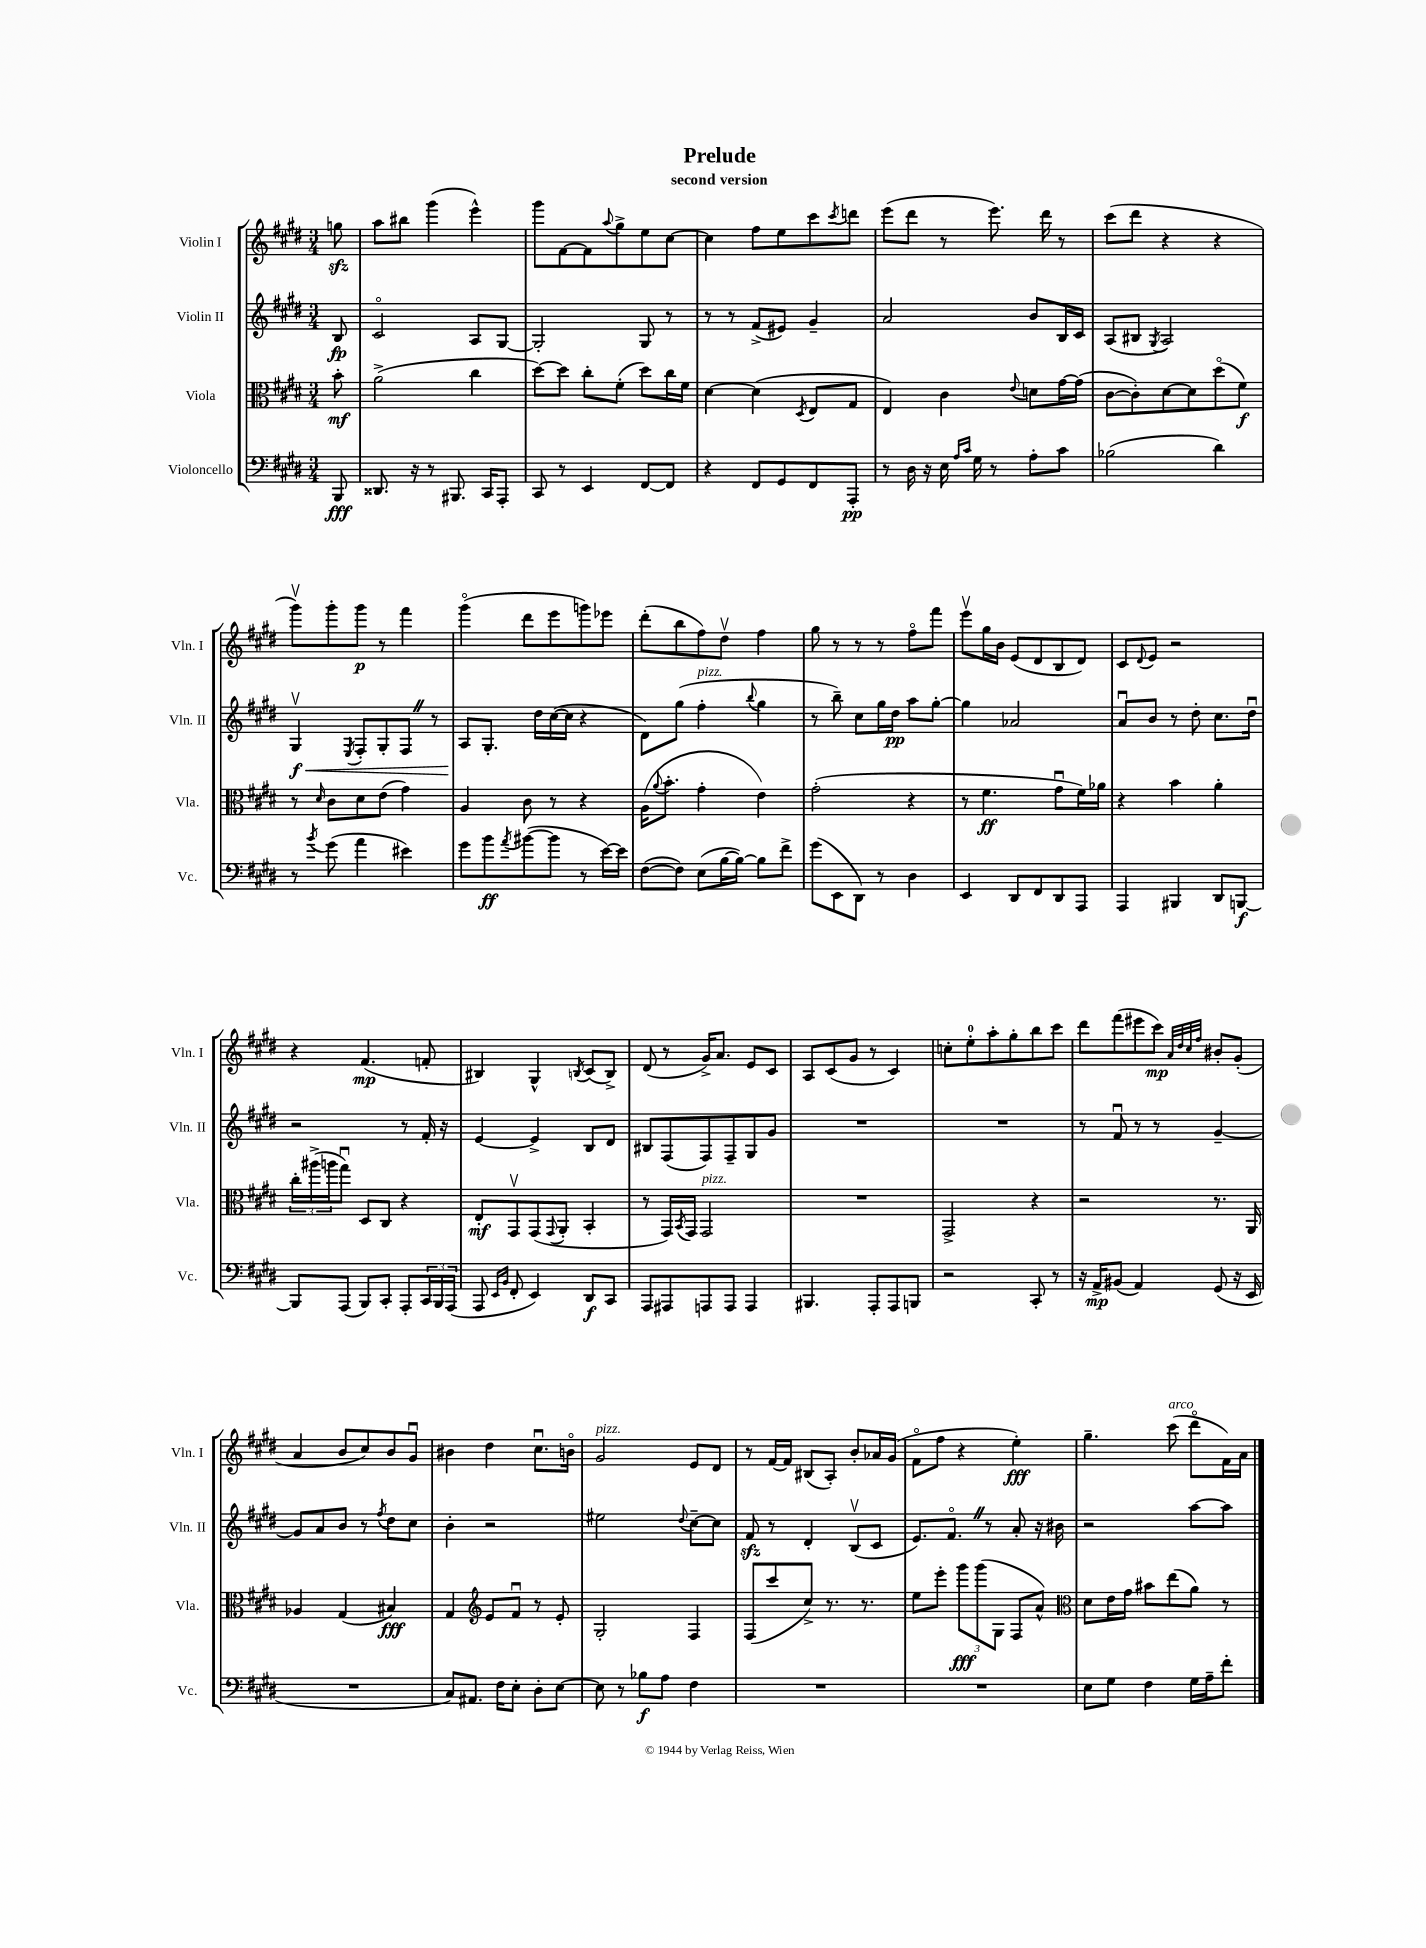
\header { title = "Prelude" subtitle = "second version" }
<<
\new StaffGroup <<
\new Staff = "s0" \with { instrumentName = "Violin I" shortInstrumentName = "Vln. I" } {
    \clef treble \key e \major \numericTimeSignature \time 3/4 \partial 8
    g''8\sfz |
    a''8 bis''8 gis'''4( e'''4-^) |
    gis'''8 fis'8~ fis'8 \appoggiatura { a''8 } gis''8-> e''8 cis''8~ |
    cis''4 fis''8 e''8 cis'''8 \acciaccatura { cis'''8 } d'''8 |
    e'''8( dis'''8 r8 e'''8.) dis'''16 r8 |
    cis'''8( dis'''8 r4 r4 |
    gis'''8\upbow) gis'''8-. gis'''8\p r8 fis'''4 |
    gis'''4\flageolet( dis'''8 e'''8 g'''8) ees'''8 |
    dis'''8-.( b''8 fis''8) dis''8\upbow fis''4 |
    gis''8 r8 r8 r8 fis''8\flageolet fis'''8 |
    e'''8\upbow gis''16 b'16 e'8( dis'8 b8 dis'8) |
    cis'8 \appoggiatura { dis'8 } e'8 r2 |
    r4 fis'4.\mp( f'8-. |
    bis4) gis4-^ \acciaccatura { b8 } cis'8( b8->) |
    dis'8( r8 gis'16->) a'8. e'8 cis'8 |
    a8 cis'8( gis'8 r8 cis'4) |
    c''8-. e''8-0-. a''8-. gis''8-. b''8 cis'''8 |
    dis'''8 fis'''8( eis'''8 cis'''8\mp) \grace { a'32 dis''32 cis''32 fis''32 } bis'8-. gis'8-.( |
    a'4 b'8 cis''8) b'8 gis'8\downbow |
    bis'4 dis''4 cis''8.\downbow b'16\flageolet |
    gis'2^\markup { \italic "pizz." } e'8 dis'8 |
    r8 fis'16~ fis'16 bis8( a8-.) b'8-. aes'16 gis'16( |
    fis'8\flageolet fis''8 r4 e''4-.\fff) |
    gis''4.-- cis'''8^\markup { \italic "arco" }( dis'''8\flageolet fis'16) a'16 \bar "|." |
}
\new Staff = "s1" \with { instrumentName = "Violin II" shortInstrumentName = "Vln. II" } {
    \clef treble \key e \major \numericTimeSignature \time 3/4 \partial 8
    b8\fp |
    cis'2\flageolet a8 gis8~ |
    gis2-. gis8 r8 |
    r8 r8 fis'8->( eis'8) gis'4-- |
    a'2 b'8 b16 cis'16 |
    a8( bis8 \acciaccatura { gis8 } a2) |
    gis4\upbow\f\< \acciaccatura { e8 } fis8-. gis8-. fis8 \once \override BreathingSign.text = \markup { \musicglyph "scripts.caesura.straight" } \breathe r8 |
    a8\! gis8.-. dis''16 cis''16~( cis''16 r4 |
    dis'8) gis''8( fis''4-.^\markup { \italic "pizz." } \appoggiatura { b''8 } gis''4 |
    r8 b''8--) cis''8 gis''16 dis''16\pp a''8 gis''8~-. |
    gis''4 aes'2 |
    a'8\downbow b'8 r8 dis''8-. cis''8. dis''16\downbow |
    r2 r8 fis'16-. r16 |
    e'4~ e'4-> b8 dis'8 |
    bis8 fis8( fis8) fis8-- gis8 gis'8 |
    R2. |
    R2. |
    r8 fis'8\downbow r8 r8 gis'4~-- |
    gis'8 a'8 b'8 r8 \acciaccatura { fis''8 } dis''8 cis''8 |
    b'4-. r2 |
    eis''2 \appoggiatura { dis''8 } cis''8~-- cis''8 |
    fis'8\sfz r8 dis'4-. b8\upbow( cis'8 |
    e'8.) fis'8.\flageolet \once \override BreathingSign.text = \markup { \musicglyph "scripts.caesura.straight" } \breathe r8 a'8-. r16 bis'16 |
    r2 a''8~ a''8 \bar "|." |
}
\new Staff = "s2" \with { instrumentName = "Viola" shortInstrumentName = "Vla." } {
    \clef alto \key e \major \numericTimeSignature \time 3/4 \partial 8
    b'8-.\mf |
    a'2->( cis''4 |
    dis''8~) dis''8 cis''8-. fis'8-.( dis''8) cis''16 fis'16 |
    dis'4~ dis'4( \acciaccatura { dis8 } e8 gis8 |
    e4) cis'4 \appoggiatura { e'8 } d'8 gis'16~ gis'16( |
    cis'8~ cis'8-.) dis'8~ dis'8 dis''8\flageolet( fis'8\f) |
    r8 \grace { dis'16 } cis'8 dis'8 e'8( gis'4) |
    a4 cis'8 r8 r4 |
    a16( \appoggiatura { a'8 } b'8.-. gis'4-. e'4) |
    gis'2-.( r4 |
    r8 fis'4.\ff gis'8\downbow fis'16) aes'16 |
    r4 b'4 a'4-. |
    \tuplet 3/2 { cis''16-. ais''16->( a''16 } gis''8\downbow) dis8 cis8 r4 |
    e8-.\mf gis,8\upbow gis,8( \appoggiatura { gis,8 } a,8-. b,4-. |
    r8 gis,16) \acciaccatura { b,8 } gis,16 gis,2^\markup { \italic "pizz." } |
    R2. |
    gis,2-> r4 |
    r2 r8. a,16 |
    aes4 gis4( bis4\fff) |
    gis4 \clef treble e'8 fis'8\downbow r8 e'8-. |
    gis2-. fis4 |
    fis8( cis'''8 cis''8->) r8. r8. |
    e''8 e'''8-. \tuplet 3/2 { gis'''8\fff gis'''8( gis8 } fis8 a'8-^) |
    \clef alto dis'8 e'16 gis'16 bis'8 e''8( a'8) r8 \bar "|." |
}
\new Staff = "s3" \with { instrumentName = "Violoncello" shortInstrumentName = "Vc." } {
    \clef bass \key e \major \numericTimeSignature \time 3/4 \partial 8
    b,,8\fff |
    disis,8. r16 r8 bis,,8. cis,16 a,,8-. |
    cis,8 r8 e,4 fis,8~ fis,8 |
    r4 fis,8 gis,8 fis,8 a,,8-.\pp |
    r8 dis16 r16 e16 \grace { a16 cis'16 } gis16 r8 a8-. cis'8 |
    bes2( dis'4) |
    r8 \acciaccatura { b'8 } gis'8( a'4 eis'4) |
    gis'8 b'8\ff \acciaccatura { a'8 } bis'8~( bis'8 r8 e'16~) e'16 |
    fis8~( fis8) e8( b16~ b16~) b8 fis'8-> |
    gis'8( e,8 dis,8) r8 dis4 |
    e,4 dis,8 fis,8 dis,8 a,,8 |
    a,,4 bis,,4 dis,8 b,,8~\f |
    b,,8 a,,8( b,,8) cis,8-. a,,8-. \tuplet 3/2 { cis,16 b,,16 a,,16( } |
    a,,8 \grace { e,16 b,16 } fis,8-. e,4) dis,8\f cis,8 |
    a,,8 ais,,8 a,,8 a,,8 a,,4 |
    bis,,4. a,,8-. a,,8 b,,8 |
    r2 cis,8-. r8 |
    r16 a,16->\mp bis,8( a,4) gis,8( r16 e,16 |
    R2. |
    cis8) ais,8. fis16 e8-. dis8-. e8~ |
    e8 r8 bes8\f a8 fis4 |
    R2. |
    R2. |
    e8 gis8 fis4 gis16 a16-- fis'8-. \bar "|." |
}
>>
>>
\layout { \context { \Score \remove "Bar_number_engraver" } }
